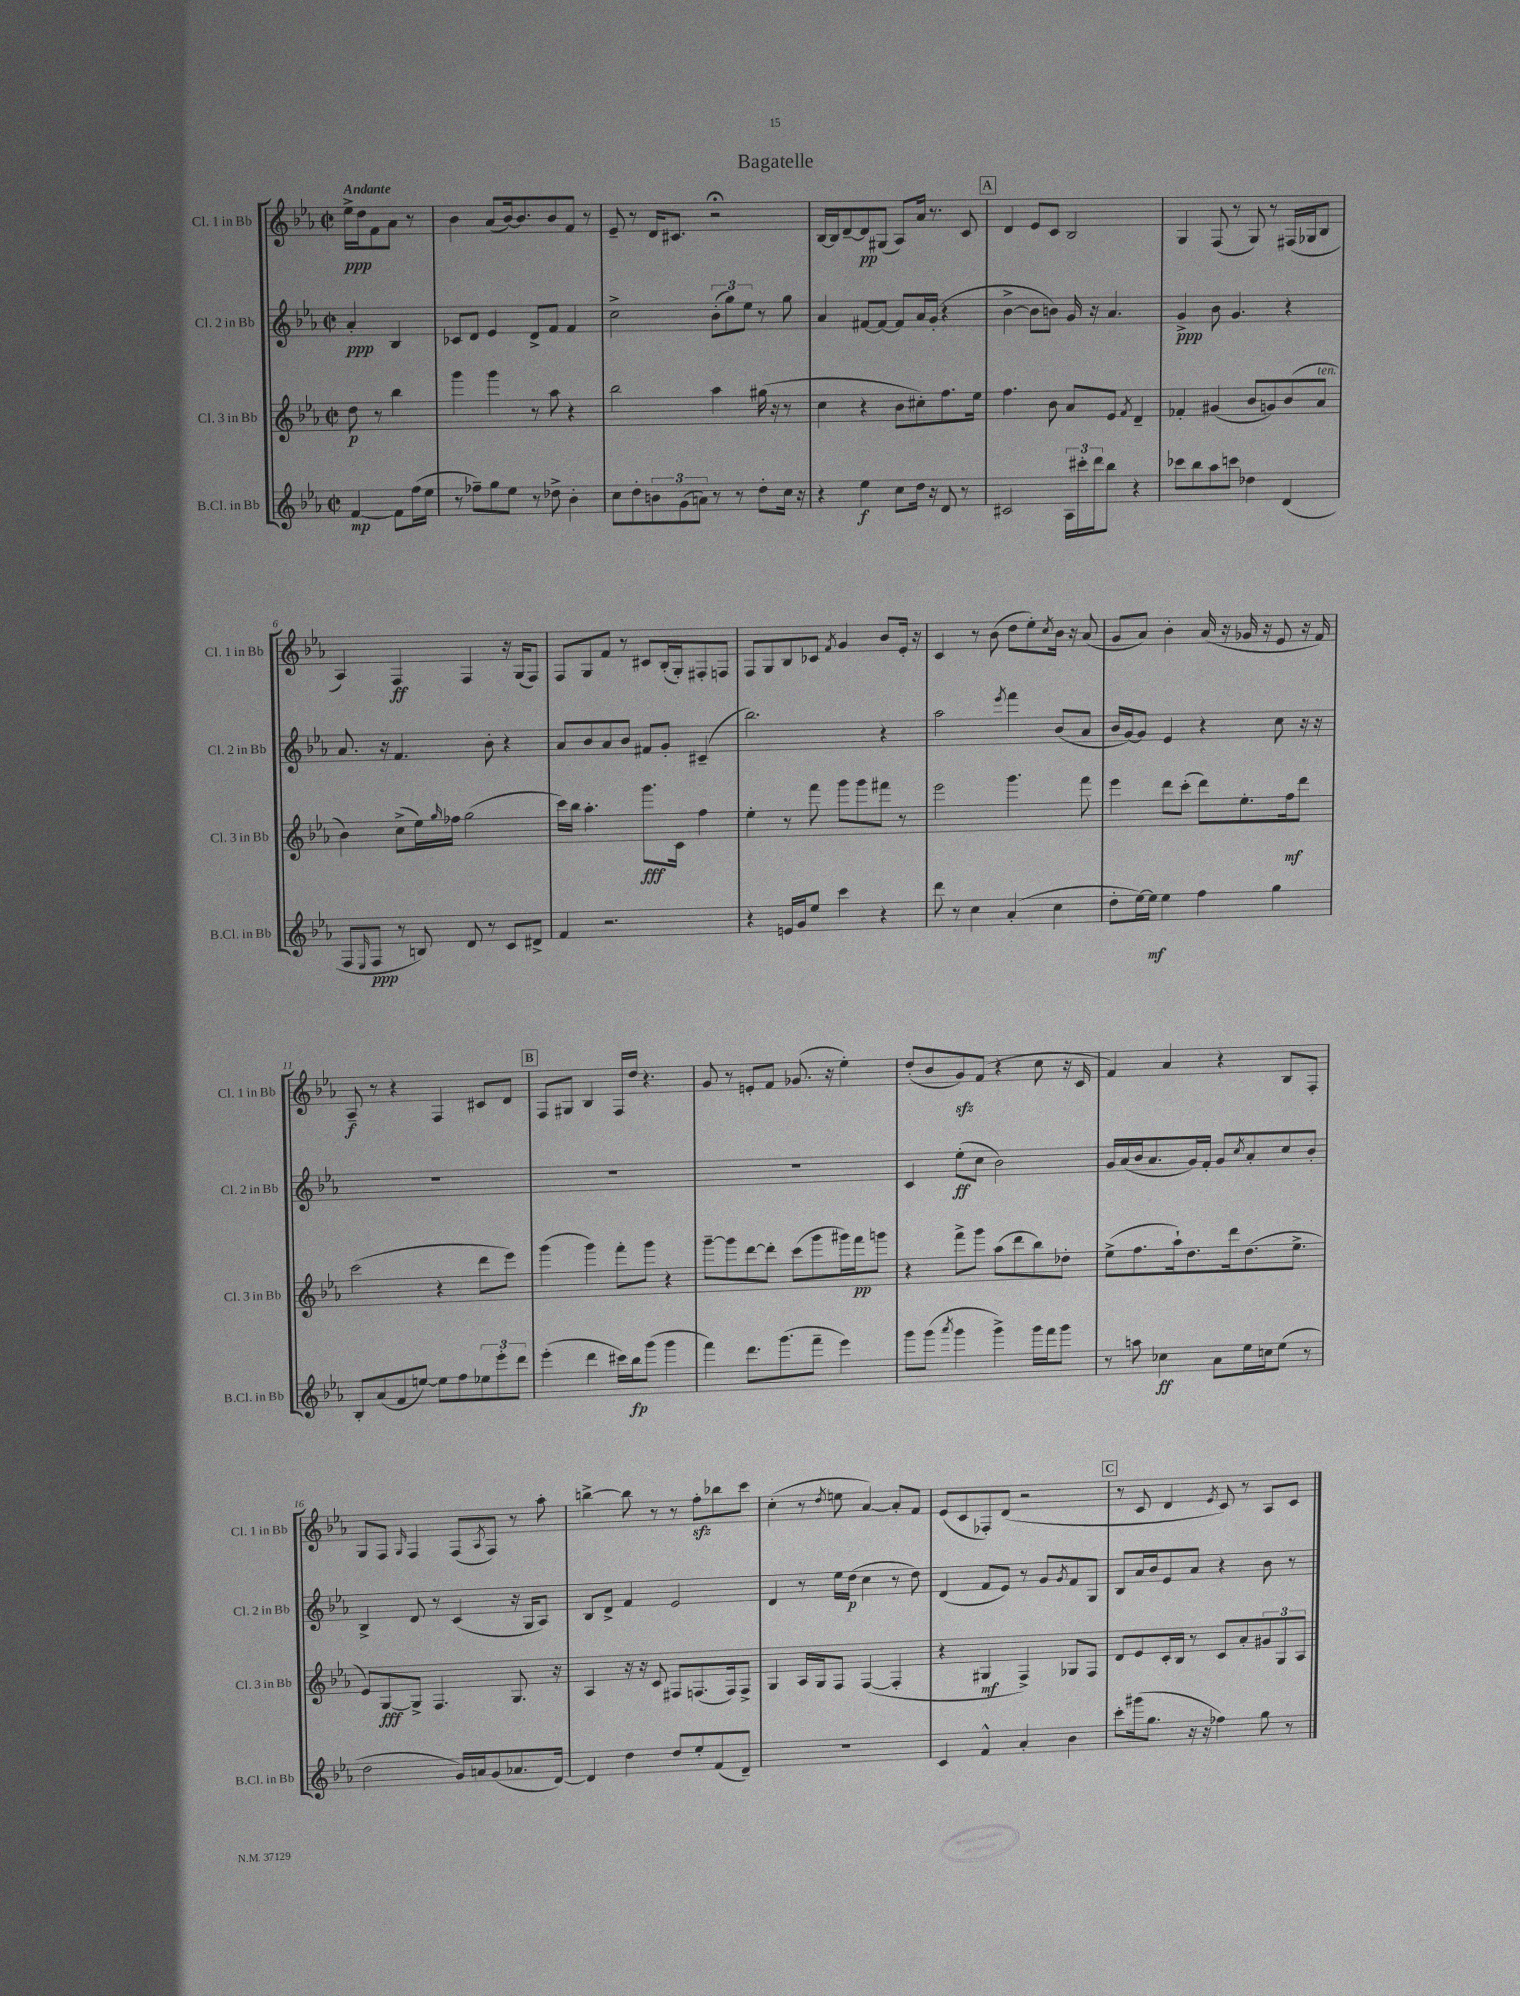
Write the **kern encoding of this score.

**kern	**kern	**kern	**kern
*staff4	*staff3	*staff2	*staff1
*clefG2	*clefG2	*clefG2	*clefG2
*k[b-e-a-]	*k[b-e-a-]	*k[b-e-a-]	*k[b-e-a-]
*M2/2	*M2/2	*M2/2	*M2/2
*met(c|)	*met(c|)	*met(c|)	*met(c|)
[4f	8dd	4a-'	16ee-^
.	.	.	16dd
.	8r	.	8f
8f]	4bb-	4B-	8a-
(16ff	.	.	8r
16ee-	.	.	.
=	=	=	=
8r	4ggg	8c-	4b-
8ff-~)	.	8d	.
8gg	4ggg	4e-	(8a-
8ee-	.	.	[16b-)
.	.	.	8.b-]
8r	8r	8d^	.
8dd-^	8aa-	8f	8b-
4b-'	4r	4f	8f
.	.	.	8r
=	=	=	=
8cc	2bb-	2cc^	8e-~
8dd'	.	.	8r
12b	.	.	16d
.	.	.	8.c#
(12g	.	.	.
12a)	.	.	.
8r	4aa-	(12b-'	2r;
.	.	12gg)	.
8r	.	.	.
.	.	12ee-	.
8dd'	(16gg#	8r	.
.	16r	.	.
16cc	8r	8gg	.
16r	.	.	.
=	=	=	=
4r	4cc	4a-	[16B-
.	.	.	16B-]
.	.	.	[8d~
4ee-	4r	[8f#	8d]
.	.	8f#_	(8G#
8cc	8b-	8f#]	8A-)
16dd	8cc#')	16a-	16a-
16r	.	(16g'	8.r
8d	8.ff	4r	.
8r	.	.	8c
.	16ee-	.	.
=	=	=	=
2c#	4.ff	[4b-^	4d
.	.	8b-]	8e-
.	8b-	8b)	8c
24A-	8a-	16g	2B-
24ccc#'	.	.	.
.	.	16r	.
24ddd	.	.	.
8bb-	8e-	4.a-	.
.	8qf	.	.
4r	4d~	.	.
=	=	=	=
8ccc-	4f-'	4g^	4G
8bb-	.	.	.
8aa-	(4g#	8b-	(8F
8ccc	.	4.g	8r
4dd-	8b-	.	8G)
.	8g)	.	8r
(4d	(8b-	4r	(16F#
.	.	.	16G-
.	8a-	.	8B-
=	=	=	=
8F	4b-)	8.a-	4A-)
16qqE-	.	.	.
8F	.	.	.
.	.	16r	.
8r	(8cc^	4.f	4F
8B)	16ee-)	.	.
.	16qqgg	.	.
.	16ff-	.	.
8d	(2gg	.	4F
8r	.	8b-'	.
8c	.	4r	16r
.	.	.	(16G
8d#^	.	.	8F)
=	=	=	=
4f	16ccc)	8a-	8F
.	16bb-	.	.
.	4.aa-'	8b-	8G
2.r	.	8a-	8f
.	.	8b-	8r
.	8.ggg	8f#	8c#
.	.	8g'	(16B-'
.	16c	.	16G')
.	4ff	(4c#~	8F#'
.	.	.	8F
=	=	=	=
4r	4ee-'	2.bb-)	8F
.	.	.	8G
16e	8r	.	8B-
16g	.	.	.
8ee-	8fff	.	8c-
.	.	.	8qf
4ccc	8ggg	.	4g
.	8ggg	.	.
4r	8fff#	4r	8b-
.	8r	.	16e-'
.	.	.	16r
=	=	=	=
8ddd	2eee-	2aa-	4c
8r	.	.	.
4cc	.	.	8r
.	.	.	(8b-
.	.	8qeee-	.
(4a-'	4.ggg	4fff	8dd
.	.	.	8ee-')
.	.	.	8qcc
4cc	.	(8b-	16b-
.	.	.	16r
.	8fff	8a-	(8a-
=	=	=	=
8dd'	4eee-	16b-	8g
.	.	[16g)	.
[16ee-)	.	8g]	8a-)
16ee-]	.	.	.
4ee-	8ddd	4e-	4b-'
.	(8ccc'	.	.
4ff	8ddd)	4r	(16a-
.	.	.	16r
.	8.ee-'	.	16g-
.	.	.	16r
4gg	.	8cc	8e-
.	16ff	.	.
.	8ddd	16r	16r
.	.	16r	16f)
=	=	=	=
8B-'	(2ccc	1r	8A-~
(8a-	.	.	8r
8f	.	.	4r
[8ee)	.	.	.
8ee]	4r	.	4F
8ff	.	.	.
12ee-	8ddd	.	8c#
12eee-'	.	.	.
.	8eee-)	.	8d
12ddd	.	.	.
=	=	=	=
(4eee-'	(4ggg	1r	8F
.	.	.	8G#
4ddd	4ggg)	.	4B-
16ccc#)	8fff'	.	16F
16bb-	.	.	16dd
(8ggg	8ggg	.	4.r
4ggg	4r	.	.
=	=	=	=
4fff)	[8ggg~	1r	8g
.	8ggg]	.	8r
8.ddd	[8ddd	.	8e'
.	8ddd']	.	8f
(8.ggg	.	.	.
.	(8ccc	.	(8.g-
8fff~	8ggg	.	.
.	.	.	16r
4eee-)	16ggg#)	.	4ee-')
.	16fff	.	.
.	8ggg	.	.
=	=	=	=
8ggg	4r	4c	(8dd'
(8ggg	.	.	8b-
8qaaa-	.	.	.
4ggg	8fff^	(8ee-'	8g)
.	8ggg	8cc	(8f
4ggg^)	(8aa-	2b-)	4r
.	8ddd	.	.
16ggg	8bb-)	.	8cc
16fff	.	.	.
8ggg	8dd-'	.	16r
.	.	.	16c
=	=	=	=
8r	(8ee-^	16g	4f)
.	.	(16a-	.
8aa	8.ff	16b-	.
.	.	8.a-	.
4cc-	.	.	4a-
.	16aa-`)	.	.
.	8.dd	16g)	.
.	.	16f'	.
8a-	.	8g	4r
.	16ddd	.	.
.	.	8qcc	.
16ee-	(8.dd	8a-'	.
16cc	.	.	.
(8ee-	.	8cc	8B-
.	8.ee-^	.	.
8r	.	8b-'	8F'
=	=	=	=
2dd	8e-)	4B-^	8G
.	[8G	.	8F
.	.	.	16qqG
.	8G^]	8d	4F
.	4.F	8r	.
16g)	.	(4c	(8F
16a	.	.	.
.	.	.	8qA-
(8g	.	.	8F)
8.a-	8.G	16r	8r
.	.	16G	.
.	.	8A-)	8aa-'
[16d)	16r	.	.
=	=	=	=
4d]	4A-	8B-	[4bb^
.	.	8d^	.
4dd	16r	4f	8bb]
.	16r	.	.
.	8c	.	8r
8dd	8F#	2e-	8r
8ee-'	(8.F	.	8ff'
(8f	.	.	8bb-
.	16F)	.	.
8d~)	8F^	.	8ccc
=	=	=	=
1r	4G	4d	(4cc'
.	16A-	8r	8r
.	16G	.	.
.	.	.	8qdd
.	8F	16ee-	8ee
.	.	(16dd	.
.	([4F	4cc	[4a-)
.	4F']	8r	8a-']
.	.	8dd)	8f
=	=	=	=
4c	4r	(4d	(8e-
.	.	.	8c
4f^^	4G#	8f	8F-')
.	.	8e-)	(8d
4a-'	4F^)	8r	2r
.	.	8g	.
.	.	8qg	.
4b-	8G-	8f	.
.	8F	8G	.
=	=	=	=
8ccc'	8d	8B-	8r
(16ggg#	8e-	16a-	8c
8.gg	.	16b-	.
.	16c'	8e-	4d
.	16B-	.	.
16r	8r	8a-	.
16r	.	.	.
.	.	.	8qe-
4ff-)	8c	4r	8c)
.	8a-'	.	8r
8gg	12g#	8b-	8A-
.	12G	.	.
8r	.	8r	8c
.	12A-	.	.
==	==	==	==
*-	*-	*-	*-
